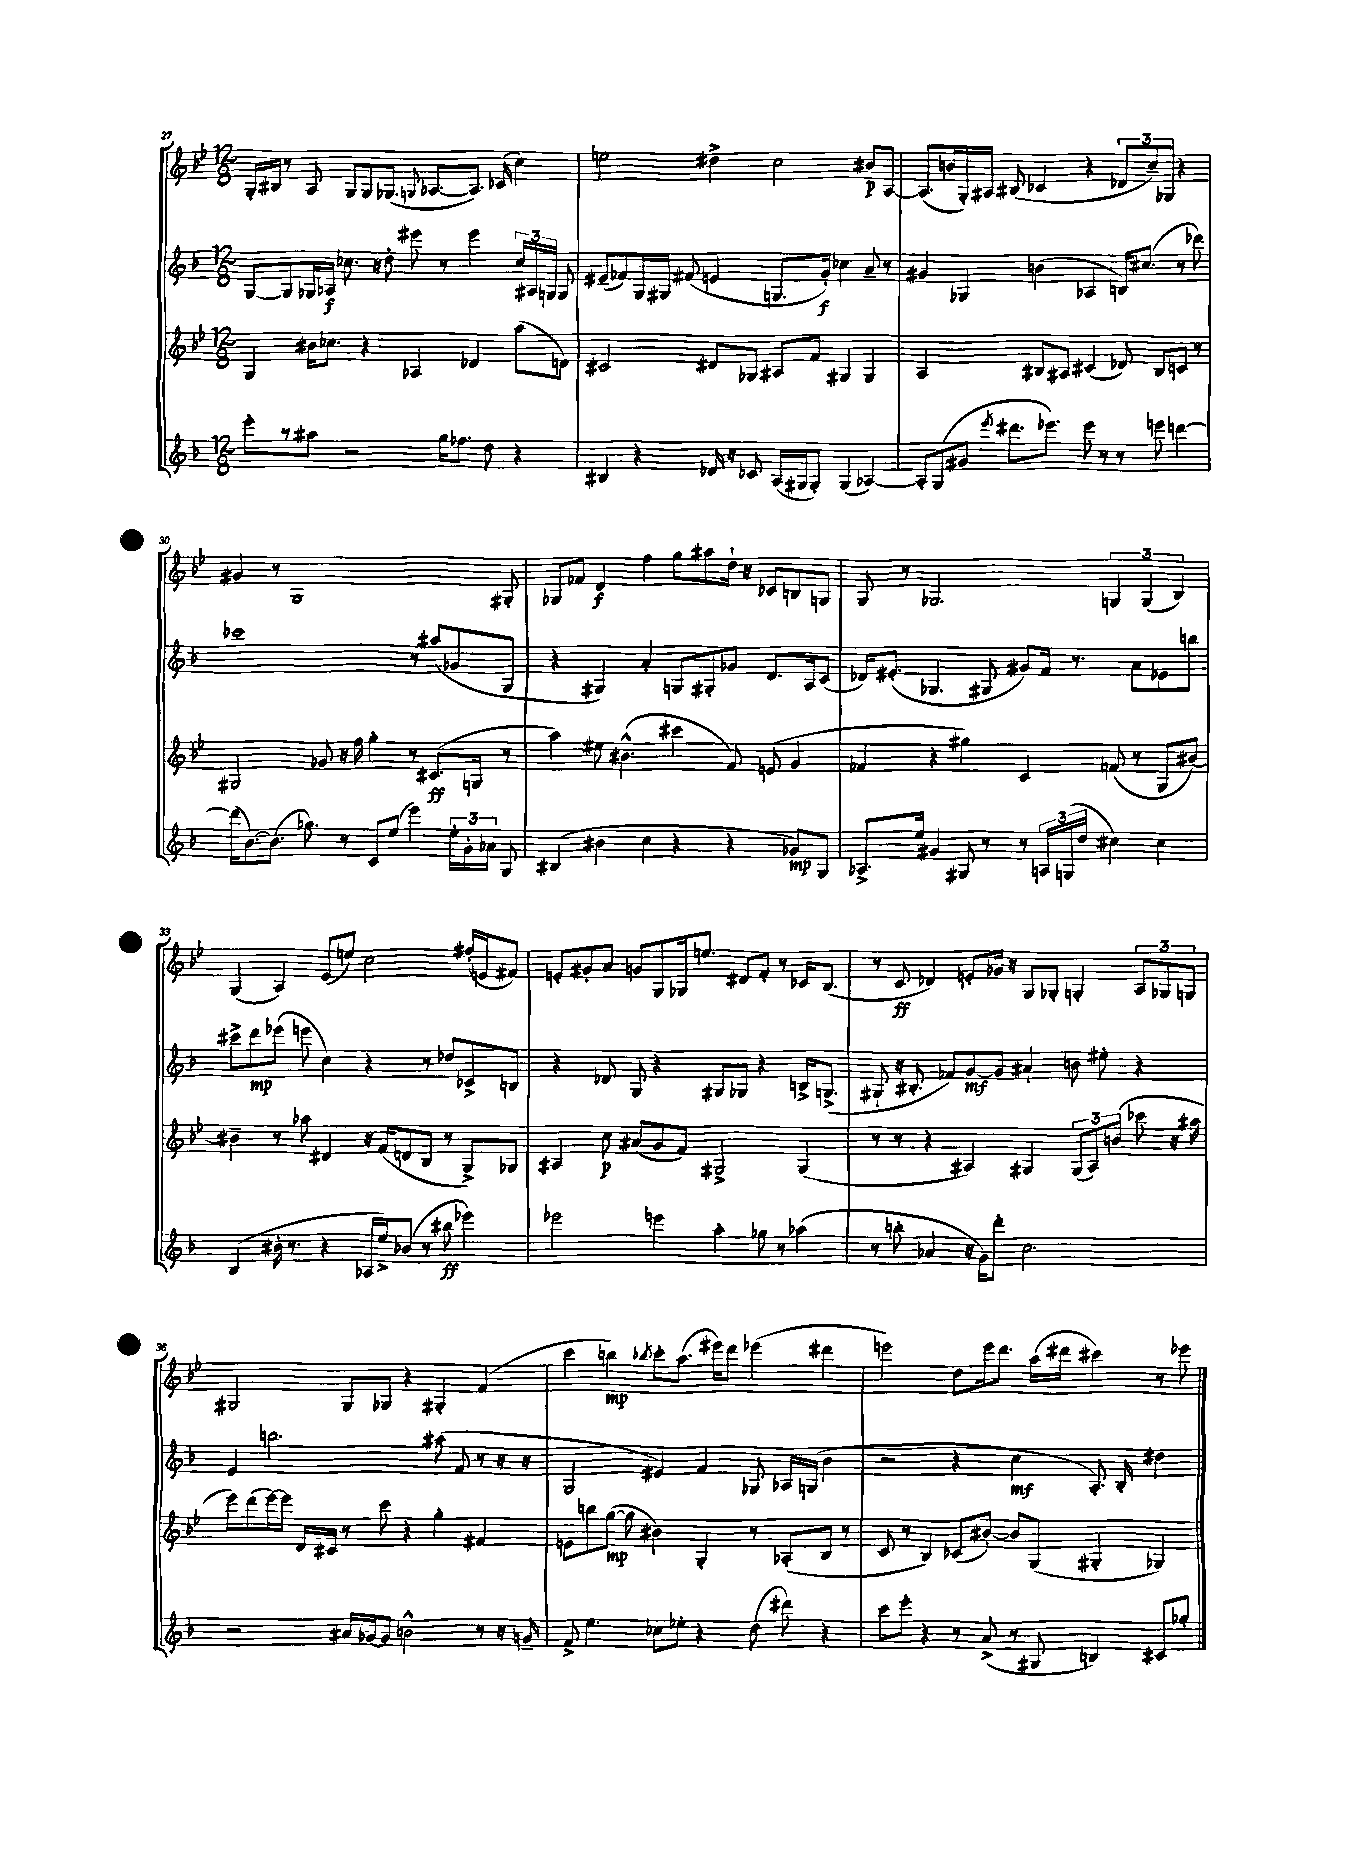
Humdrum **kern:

**kern	**dynam	**kern	**dynam	**kern	**dynam	**kern	**dynam
*part4	*part4	*part3	*part3	*part2	*part2	*part1	*part1
*staff4	*staff4	*staff3	*staff3	*staff2	*staff2	*staff1	*staff1
*clefG2	*	*clefG2	*	*clefG2	*	*clefG2	*
*k[b-]	*	*k[b-e-]	*	*k[b-]	*	*k[b-e-]	*
*M12/8	*	*M12/8	*	*M12/8	*	*M12/8	*
=27	=27	=27	=27	=27	=27	=27	=27
8eee'\L	.	4G/	.	[8G/L	.	16G'/LL	.
.	.	.	.	.	.	16B#X/JJ	.
8r	.	.	.	8G/]	.	8r	.
8aa#X\J	.	16b#X\KL	.	16G-X/L	.	8A/	.
.	.	8.cc-X\J	.	16A-X/JJ	f	.	.
2r	.	.	.	8.cc-X\	.	8G/L	.
.	.	4r	.	.	.	8G/	.
.	.	.	.	16r	.	.	.
.	.	.	.	8dd'\	.	(8.G-X/J	.
.	.	4A-X/	.	8eee#X\	.	.	.
.	.	.	.	.	.	8qqGn/	.
.	.	.	.	.	.	[8.A-X/L	.
16gg\KL	.	.	.	8r	.	.	.
8.ff-X\J	.	.	.	.	.	.	.
.	.	4d-X/	.	4eee#\	.	8.A-/J])	.
8dd\	.	.	.	.	.	.	.
.	.	.	.	.	.	(16c-X/	.
4r	.	(8aa\L	.	24cc-/LL	.	4cc\)	.
.	.	.	.	24A#X/	.	.	.
.	.	.	.	24Gn/JJ	.	.	.
.	.	8dn\J)	.	8G/	.	.	.
=28	=28	=28	=28	=28	=28	=28	=28
4B#X/	.	2c#X/	.	(8e#X~/L	.	2een\	.
.	.	.	.	8f-X/)	.	.	.
4r	.	.	.	16G/L	.	.	.
.	.	.	.	16G#X/JJ	.	.	.
.	.	.	.	(8f#X/	.	.	.
16d-X/	.	8d#X/L	.	4en/	.	4dd#X^\	.
16r	.	.	.	.	.	.	.
8c-X/	.	8G-X/J	.	.	.	.	.
(16A/LL	.	8A#X/L	.	8.Gn/L	.	2cc\	.
16G#X/J	.	.	.	.	.	.	.
8G#'/J)	.	8f/J	.	.	.	.	.
.	.	.	.	16g'/Jk)	f	.	.
(4G#/	.	4G#X/	.	4cc-X\	.	.	.
[4A-X/)	.	4G#/	.	8a~/	.	8b#X/L	p
.	.	.	.	8r	.	[8A/J	.
=29	=29	=29	=29	=29	=29	=29	=29
8A-'/L]	.	2A/	.	4g#X/	.	(8.A/L]	.
(8G/	.	.	.	.	.	.	.
.	.	.	.	.	.	16bn/L	.
8g#X/J	.	.	.	4G-X/	.	16G'/)	.
.	.	.	.	.	.	16A#X/JJ	.
8qeee/	.	.	.	.	.	.	.
8.ddd#X\L	.	.	.	.	.	(8B#X/	.
.	.	8B#X/L	.	(4bn\	.	4c-X/	.
8.eee-X\J)	.	.	.	.	.	.	.
.	.	8A#X/J	.	.	.	.	.
8eee-\	.	(4c#X/	.	4A-X/	.	4r	.
8r	.	.	.	.	.	.	.
8r	.	8d-X/)	.	16Bn/KL)	.	12d-X/L	.
.	.	.	.	(8.cc#X/J	.	.	.
.	.	.	.	.	.	12cc~/)	.
8eeen\	.	8B#/L	.	.	.	.	.
.	.	.	.	.	.	12G-X/J	.
[4dddn\	.	8cn/J	.	8r	.	4r	.
.	.	8r	.	8ddd-X\)	.	.	.
!!LO:LB:g=z
=30	=30	=30	=30	=30	=30	=30	=30
(16ddd\KL]	.	2G#X/	.	1ccc-X	.	4g#X/	.
[8.b-\)	.	.	.	.	.	.	.
(8.b-\J]	.	.	.	.	.	8r	.
.	.	.	.	.	.	1G	.
8.gg-X\)	.	.	.	.	.	.	.
.	.	8g-X/	.	.	.	.	.
8r	.	16r	.	.	.	.	.
.	.	16ff\	.	.	.	.	.
8c/L	.	4gg'\	.	.	.	.	.
(8ee/J	.	.	.	.	.	.	.
4eee\)	.	8r	.	8r	.	.	.
.	.	(8.c#X/L	ff	(8aa#X/L	.	.	.
24ee'\LL	.	.	.	8g-X/	.	.	.
24g'\	.	.	.	.	.	.	.
.	.	16Gn/Jk	.	.	.	.	.
24a-X\JJ	.	.	.	.	.	.	.
8G/	.	8r	.	8G/J	.	8G#X'/	.
=31	=31	=31	=31	=31	=31	=31	=31
(4B#X/	.	4aa\)	.	4r	.	8G-X/L	.
.	.	.	.	.	.	8f-X/J	.
4b#X\	.	8ee#X\	.	4G#X/)	.	4d/	f
.	.	(4.b#X^^\	.	.	.	.	.
4cc\	.	.	.	4a'/	.	4ff\	.
4r	.	4ccc#X\	.	8Gn/L	.	8gg\L	.
.	.	.	.	8G#X'/	.	8aa#X\	.
4r	.	8f/)	.	8g-X/J	.	16dd`\Jk	.
.	.	.	.	.	.	16r	.
.	.	(8en/	.	8.d/L	.	8c-X/L	.
8g-X/L)	mp	4g/	.	.	.	8Bn/	.
.	.	.	.	16A/k	.	.	.
8G/J	.	.	.	(8c/J	.	8Gn/J	.
=32	=32	=32	=32	=32	=32	=32	=32
8.A-X^/L	.	4f-X/	.	16d-X/KL)	.	8G/	.
.	.	.	.	(8.e#X'/J	.	.	.
.	.	.	.	.	.	8r	.
16ee/Jk	.	.	.	.	.	.	.
4g#X/	.	4r	.	4.G-X/	.	2.G-X/	.
8G#X/	.	4gg#X\)	.	.	.	.	.
8r	.	.	.	8G#X/	.	.	.
8r	.	4c/	.	8g#X/L)	.	.	.
24An/LL	.	.	.	16f/Jk	.	.	.
(24Gn/	.	.	.	.	.	.	.
.	.	.	.	8.r	.	.	.
24dd/JJ	.	.	.	.	.	.	.
4cc#X\)	.	(8fn/	.	.	.	6Gn/	.
.	.	8r	.	8a\L	.	.	.
.	.	.	.	.	.	(6G/	.
4cc#\	.	8G/L	.	8e-X\	.	.	.
.	.	.	.	.	.	6B-/)	.
.	.	[8b#X/J)	.	8bbn\J	.	.	.
!!LO:LB:g=z
=33	=33	=33	=33	=33	=33	=33	=33
(4B-/	.	4b#X~\]	.	8ccc#X^\L	.	(4G/	.
.	.	.	.	8ddd\	mp	.	.
16b#X'\	.	8r	.	(8eee-X\J	.	4A/)	.
8.r	.	.	.	.	.	.	.
.	.	8aa-X\	.	8eeen\	.	.	.
4r	.	4d#X/	.	4cc\)	.	(8e-/L	.
.	.	.	.	.	.	8een/J)	.
16A-X/LL	.	16r	.	4r	.	2cc\	.
16ee^/J)	.	(16f/KL	.	.	.	.	.
(8b-X/J	.	8dn/	.	.	.	.	.
8r	.	8B-/J	.	8r	.	.	.
8bb#X\	ff	8r	.	8dd-X/L	.	.	.
4eee-X\)	.	8G^/L)	.	8c-X^/	.	(16ff#X'/LL	.
.	.	.	.	.	.	16en/J	.
.	.	8G-X/J	.	8Bn/J	.	8f#X/J)	.
=34	=34	=34	=34	=34	=34	=34	=34
2eee-X\	.	4A#X/	.	4r	.	8en'/L	.
.	.	.	.	.	.	8g#X'/	.
.	.	8cc\	p	8d-X/	.	8a/J	.
.	.	(8a#X/L	.	8G/	.	8gn/L	.
4eeen\	.	8g/	.	4r	.	8G/	.
.	.	8f/J)	.	.	.	16G-X/k	.
.	.	.	.	.	.	8.een/J	.
4aa'\	.	2G#X^/	.	8G#X/L	.	.	.
.	.	.	.	8G-X/J	.	8d#X/L	.
8gg-X\	.	.	.	4r	.	8f'/J	.
8r	.	.	.	.	.	8r	.
(4aa-X\	.	(4G#/	.	16Bn^/KL	.	16c-X/KL	.
.	.	.	.	(8.Gn^/J	.	(8.B-/J	.
=35	=35	=35	=35	=35	=35	=35	=35
8r	.	8r	.	8G#X`/	.	8r	.
8bbn'\	.	8r	.	16r	.	8c/	ff
.	.	.	.	8.B#X'/	.	.	.
4a-X/	.	4r	.	.	.	4d-X/)	.
.	.	.	.	8f-X/L)	.	.	.
16r	.	4A#X/)	.	[8g/	mf	8en'/L	.
16g\KL)	.	.	.	.	.	.	.
8ddd'\J	.	.	.	8g/J]	.	16g-X/Jk	.
.	.	.	.	.	.	16r	.
2.cc\	.	4G#X/	.	4a#X`/	.	8G/L	.
.	.	.	.	.	.	8G-X'/J	.
.	.	(12G#/L	.	8bn\	.	4Gn'/	.
.	.	12A#/)	.	.	.	.	.
.	.	.	.	8ee#X'\	.	.	.
.	.	(12bn/J	.	.	.	.	.
.	.	8ccc-X\	.	4r	.	12A/L	.
.	.	.	.	.	.	12G-X/	.
.	.	16r	.	.	.	.	.
.	.	.	.	.	.	12Gn/J	.
.	.	16aa#X\	.	.	.	.	.
!!LO:LB:g=z
=36	=36	=36	=36	=36	=36	=36	=36
2r	.	8eee-\L)	.	4e/	.	2G#X/	.
.	.	(8ddd\	.	.	.	.	.
.	.	[16eee-\L)	.	2.bbn\	.	.	.
.	.	16eee-\JJ]	.	.	.	.	.
.	.	16d/LL	.	.	.	.	.
.	.	16c#X/JJ	.	.	.	.	.
16a#X/LL	.	8r	.	.	.	8G#/L	.
[16g-X/J	.	.	.	.	.	.	.
8g-/J]	.	8ccc\	.	.	.	8G-X/J	.
2bn^^\	.	4r	.	.	.	4r	.
.	.	4gg'\	.	(8aa#X\	.	4G#X'/	.
.	.	.	.	8f/	.	.	.
8r	.	4f#X/	.	8r	.	(4f/	.
16r	.	.	.	16r	.	.	.
16gn~/	.	.	.	16r	.	.	.
=37	=37	=37	=37	=37	=37	=37	=37
8f^/	.	8en\L	.	2G/	.	4ccc\	.
4.ee\	.	8bbn\	.	.	.	.	.
.	.	([8gg\J	mp	.	.	4bbn\)	mp
.	.	8gg\]	.	.	.	.	.
.	.	.	.	.	.	8qbb-X/	.
8cc-X\L	.	4b#X\)	.	4e#X/)	.	8ccc'\L	.
8ee-X'\J	.	.	.	.	.	(8.aa\J	.
4r	.	4G'/	.	4f/	.	.	.
.	.	.	.	.	.	16eee#X\KL)	.
.	.	.	.	.	.	8ddd\J	.
(8dd\	.	8r	.	8G-X/	.	(4eee-X\	.
8ddd#X\)	.	(8A-X'/L	.	16A-X/LL	.	.	.
.	.	.	.	(16Gn/JJ	.	.	.
4r	.	8B-/J	.	4b-\	.	4ddd#X\	.
.	.	8r	.	.	.	.	.
=38	=38	=38	=38	=38	=38	=38	=38
8ccc\L	.	8c/	.	2r	.	2eeen\)	.
8eee'\J	.	8r	.	.	.	.	.
4r	.	4B-/)	.	.	.	.	.
8r	.	(8c-X/L	.	4r	.	8dd\L	.
(8a^/	.	[8b#X'/J)	.	.	.	16eee\k	.
.	.	.	.	.	.	8.ddd\J	.
8r	.	8b#/L]	.	4cc\	mf	.	.
8G#X/	.	(8G/J	.	.	.	(16aa\LL	.
.	.	.	.	.	.	16ddd#X\JJ	.
4Bn/)	.	4G#X'/	.	8.A'/)	.	4ccc#X\)	.
.	.	.	.	16B-'/	.	.	.
8c#X/L	.	4G-X/)	.	4dd#X\	.	8r	.
8gg-X'/J	.	.	.	.	.	8eee-X\	.
==	==	==	==	==	==	==	==
*-	*-	*-	*-	*-	*-	*-	*-
